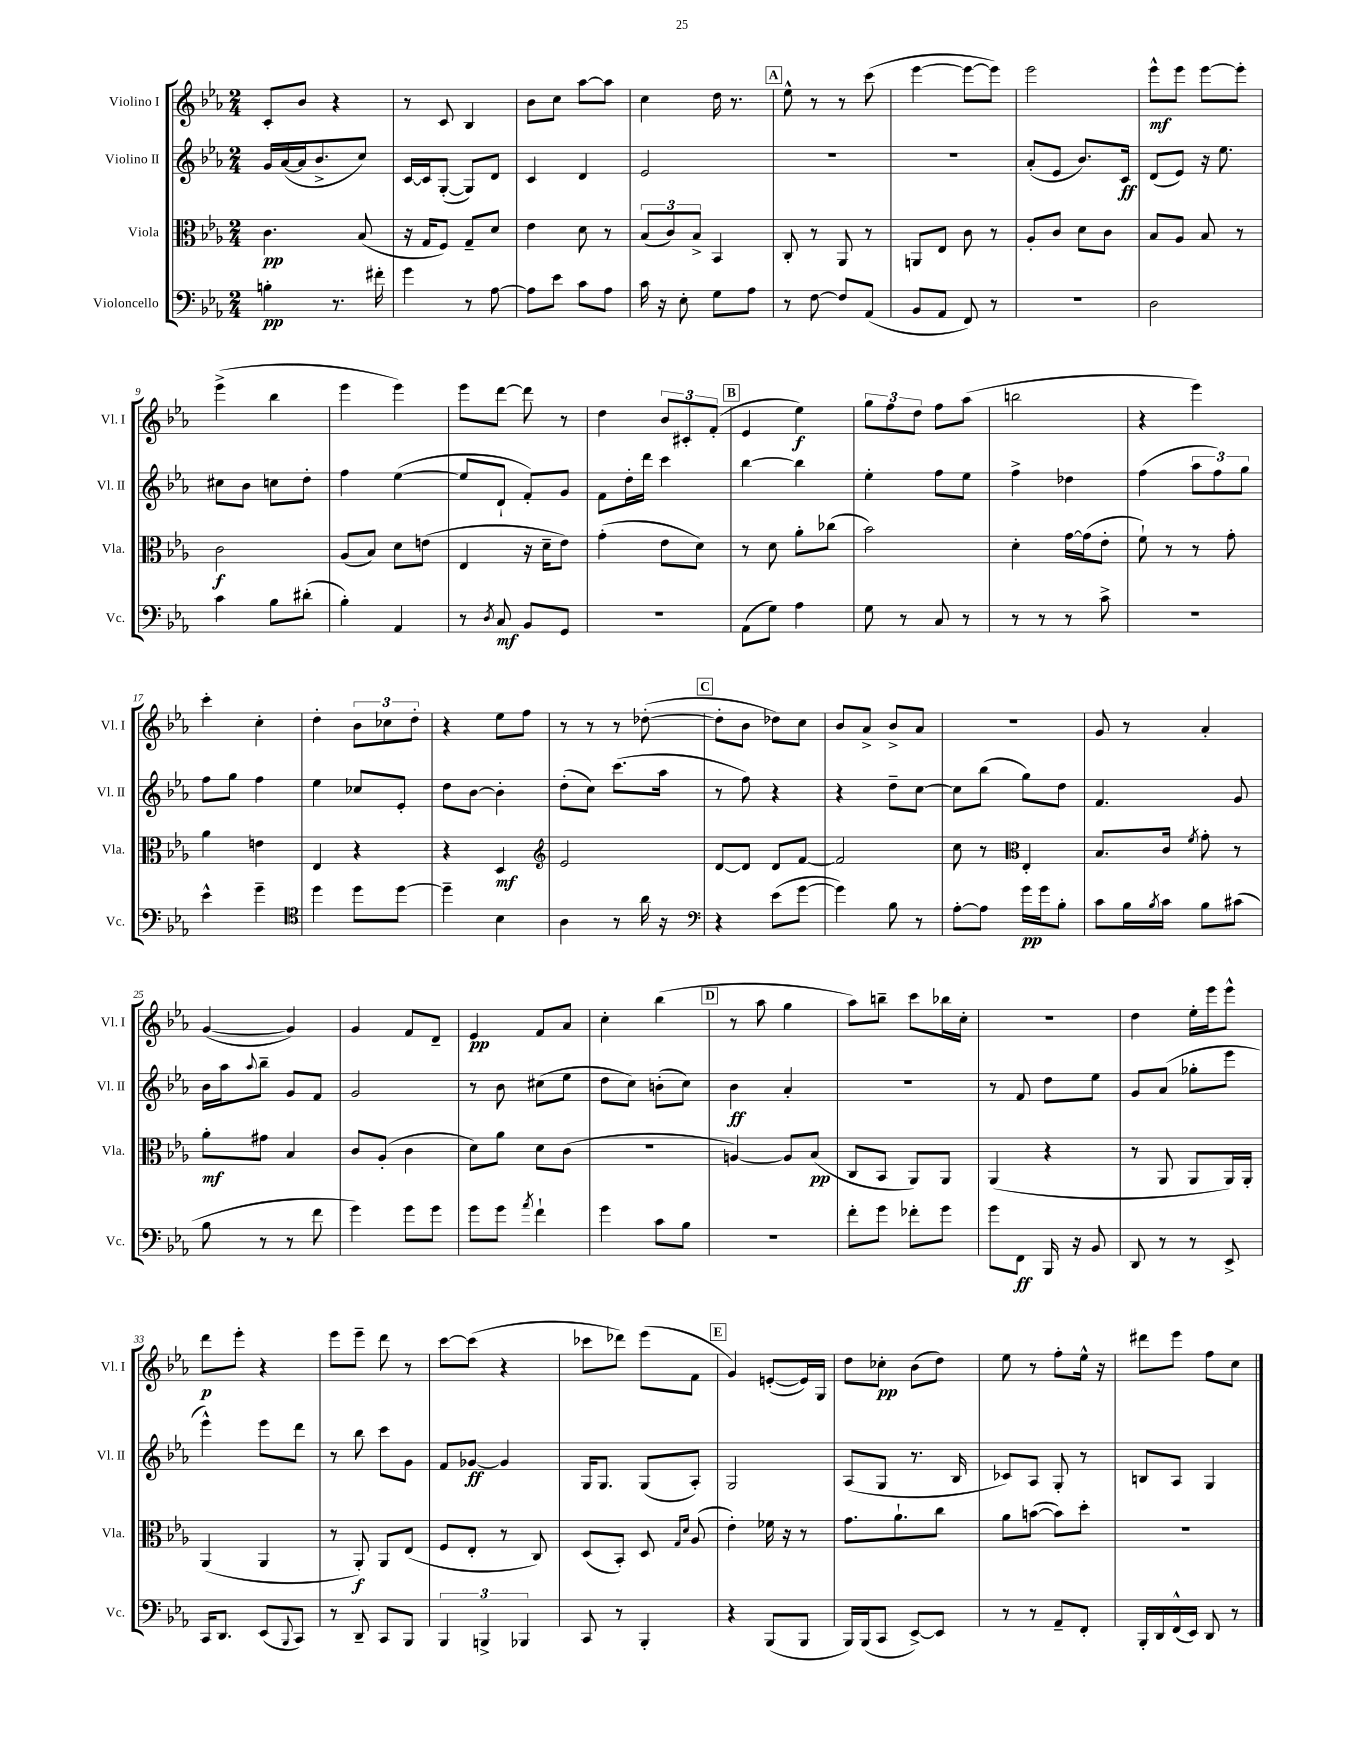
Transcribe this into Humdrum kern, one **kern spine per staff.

**kern	**kern	**kern	**kern
*staff4	*staff3	*staff2	*staff1
*clefF4	*clefC3	*clefG2	*clefG2
*k[b-e-a-]	*k[b-e-a-]	*k[b-e-a-]	*k[b-e-a-]
*M2/4	*M2/4	*M2/4	*M2/4
4B'	4.c	16g	8c'
.	.	([16a-	.
.	.	16a-]	8b-
.	.	8.b-^	.
8.r	.	.	4r
.	(8B-	8cc)	.
16f#'	.	.	.
=	=	=	=
4g	16r	[16c	8r
.	16G	16c]	.
.	8F)	([8G'	8c
8r	8G~	8G])	4B-
[8A-	8d	8d	.
=	=	=	=
8A-]	4e-	4c	8b-
8e-	.	.	8cc
8c	8d	4d	[8aa-
8A-	8r	.	8aa-]
=	=	=	=
16c	(12B-	2e-	4cc
16r	.	.	.
.	12c)	.	.
8E-'	.	.	.
.	12B-^	.	.
8G	4BB-	.	16dd
.	.	.	8.r
8A-	.	.	.
=	=	=	=
8r	8C'	2r	8ee-^^
[8F	8r	.	8r
8F]	8AA-	.	8r
(8AA-	8r	.	(8ccc
=	=	=	=
8BB-	8AA	2r	[4eee-
8AA-	8E-	.	.
8FF)	8c	.	8eee-_
8r	8r	.	8eee-])
=	=	=	=
2r	8A-'	(8a-'	2eee-
.	8c	8e-	.
.	8d	8.b-)	.
.	8c	.	.
.	.	16c	.
=	=	=	=
2D	8B-	(8d	8eee-^^
.	8A-	8e-)	8eee-
.	8B-	16r	[8eee-
.	.	8.ee-	.
.	8r	.	8eee-']
=	=	=	=
4c	2c	8cc#	(4eee-^
.	.	8b-	.
8B-	.	8cc	4bb-
(8d#'	.	8dd'	.
=	=	=	=
4B-')	(8A-	4ff	4eee-
.	8B-)	.	.
4AA-	8d	([4ee-	4eee-)
.	(8e	.	.
=	=	=	=
8r	4E-	8ee-]	8eee-
8qD	.	.	.
8C	.	8d`	[8ddd
8BB-	16r	8f')	8ddd]
.	16d~	.	.
8GG	8e-)	8g	8r
=	=	=	=
2r	(4g'	8f	4dd
.	.	16dd'	.
.	.	16ddd	.
.	8e-	4ccc	12b-
.	.	.	12c#'
.	8d)	.	.
.	.	.	(12f'
=	=	=	=
(8AA-	8r	[4bb-	4e-
8G)	8d	.	.
4A-	8a-'	4bb-]	4ee-)
.	(8cc-	.	.
=	=	=	=
8G	2b-)	4ee-'	12gg
.	.	.	12ff
8r	.	.	.
.	.	.	12dd
8C	.	8ff	8ff
8r	.	8ee-	(8aa-
=	=	=	=
8r	4d'	4ff^	2bb
8r	.	.	.
8r	[16g	4dd-	.
.	(16g]	.	.
8c^	8e-'	.	.
=	=	=	=
2r	8f`)	(4ff	4r
.	8r	.	.
.	8r	12aa-	4eee-)
.	.	12ff)	.
.	8g'	.	.
.	.	12gg	.
=	=	=	=
4e-^^	4a-	8ff	4ccc'
.	.	8gg	.
4g~	4e	4ff	4cc'
=	=	=	=
*clefC4	*	*	*
4dd	4E-	4ee-	4dd'
8dd	4r	8cc-	12b-
.	.	.	12cc-
[8dd	.	8e-'	.
.	.	.	12dd'
=	=	=	=
4dd~]	4r	8dd	4r
.	.	[8b-	.
4B-	4D	4b-']	8ee-
.	.	.	8ff
=	=	=	=
*	*clefG2	*	*
4A-	2e-	(8dd'	8r
.	.	8cc)	8r
8r	.	(8.ccc	8r
16a-	.	.	([8dd-'
16r	.	16aa-	.
=	=	=	=
*clefF4	*	*	*
4r	[8d	8r	8dd-']
.	8d]	8ff)	8b-
(8e-	8d	4r	8dd-)
[8g	[8f	.	8cc
=	=	=	=
4g])	2f]	4r	8b-
.	.	.	8a-^
8B-	.	8dd~	8b-^
8r	.	[8cc	8a-
=	=	=	=
[8A-'	8cc	8cc]	2r
8A-]	8r	(8bb-	.
*	*clefC3	*	*
16g	4E-'	8gg)	.
16g	.	.	.
8B-'	.	8dd	.
=	=	=	=
8c	8.B-	4.f	8g
16B-	.	.	8r
8qB-	.	.	.
16c	16c	.	.
.	8qf	.	.
8B-	8g'	.	4a-'
(8c#	8r	8g	.
=	=	=	=
8B-	8a-'	16b-	([4g
.	.	16aa-	.
.	.	8qqaa-	.
8r	8g#	8bb-~	.
8r	4B-	8g	4g])
8f	.	8f	.
=	=	=	=
4g)	8c	2g	4g
.	(8A-'	.	.
8g	4c	.	8f
8g	.	.	8d~
=	=	=	=
8g	8d)	8r	4e-
8g	8a-	8b-	.
8qa-	.	.	.
4f`	8d	(8cc#	8f
.	(8c	8ee-	8a-
=	=	=	=
4g	2r	8dd	4cc'
.	.	8cc)	.
8c	.	(8b'	(4bb-
8B-	.	8cc)	.
=	=	=	=
2r	[4A)	4b-	8r
.	.	.	8aa-
.	8A]	4a-'	4gg
.	(8B-	.	.
=	=	=	=
8f'	8C	2r	8aa-)
8g	8BB-	.	8bb~
8f-'	8AA-)	.	8ccc
8g	8AA-	.	16bb-
.	.	.	16cc'
=	=	=	=
8g	(4AA-	8r	2r
8FF	.	8f	.
16BBB-	4r	8dd	.
16r	.	.	.
8BB-	.	8ee-	.
=	=	=	=
8DD	8r	8g	4dd
8r	8AA-	(8a-	.
8r	8AA-	8gg-'	16ee-'
.	.	.	16eee-
8EE-^	16AA-)	8eee-	8eee-^^
.	16AA-'	.	.
=	=	=	=
16CC	(4AA-	4eee-^^)	8ddd
8.DD	.	.	.
.	.	.	8eee-'
(8EE-	4AA-	8eee-	4r
8qqBBB-	.	.	.
8CC)	.	8ddd	.
=	=	=	=
8r	8r	8r	8eee-
8DD~	8AA-')	8bb-	8eee-~
8CC	8AA-	8ccc	8ddd
8BBB-	(8E-	8g	8r
=	=	=	=
6BBB-	8F	8f	[8ccc
.	8E-'	[8g-	(8ccc]
6BBB^	.	.	.
.	8r	4g-]	4r
6BBB-	.	.	.
.	8C)	.	.
=	=	=	=
8CC	(8D	16G	8ccc-
.	.	8.G	.
8r	8BB-')	.	8ddd-)
4BBB-'	8D	(8G	(8eee-
.	16qqG	.	.
.	16qqd	.	.
.	(8A-	8A-')	8f
=	=	=	=
4r	4e-')	2G	4g)
(8BBB-	16f-	.	([8e'
.	16r	.	.
8BBB-	8r	.	16e])
.	.	.	16G
=	=	=	=
16BBB-)	8.g	(8A-	8dd
(16BBB-	.	.	.
8CC	.	8G	8cc-'
.	8.a-`	.	.
[8EE-^)	.	8.r	(8b-
8EE-]	8cc	.	8dd)
.	.	16B-	.
=	=	=	=
8r	8a-	8c-)	8ee-
8r	([8b	8A-	8r
8AA-~	8b])	8G'	8ff'
8FF'	8dd'	8r	16ee-^^
.	.	.	16r
=	=	=	=
16BBB-'	2r	8B	8ddd#
16DD	.	.	.
(16FF^^	.	8A-	8eee-
16EE-)	.	.	.
8DD	.	4G	8ff
8r	.	.	8cc
==	==	==	==
*-	*-	*-	*-
